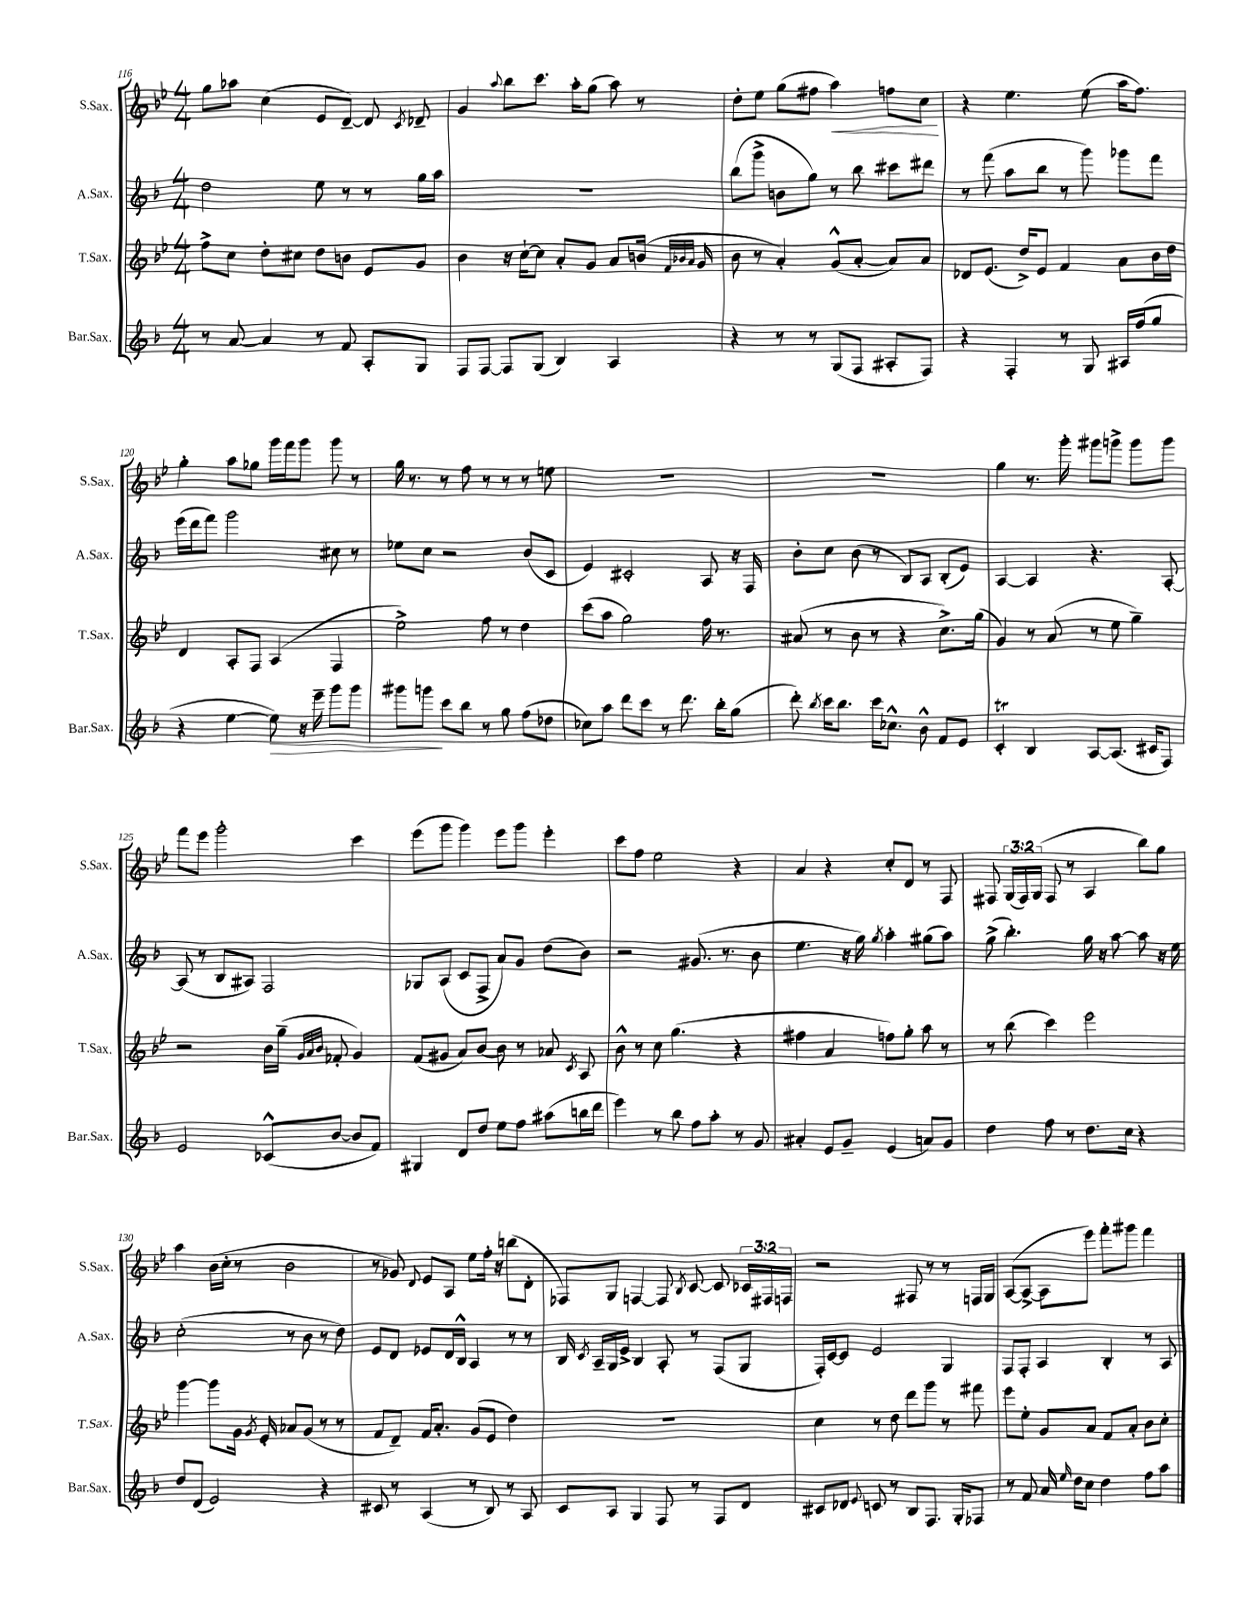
<<
\new StaffGroup <<
\new Staff = "s0" \with { instrumentName = "S.Sax." shortInstrumentName = "S.Sax." } {
    \clef treble \key bes \major \numericTimeSignature \time 4/4 \override Staff.TupletNumber.text = #tuplet-number::calc-fraction-text
    \autoBeamOff g''8[ aes''8] c''4( ees'8[ d'8]~--) d'8 \acciaccatura { c'8 } des'8-- |
    g'4 \appoggiatura { a''8 } bes''8[ c'''8.] a''16[-. g''8]( a''8) r8 |
    d''8[-. ees''8] g''8[( fis''8] a''4\<) f''8[ c''8]\! |
    r4 ees''4. ees''8( a''16[ f''8.]) |
    g''4-. a''8[ ges''8] g'''16[ f'''16 g'''8] g'''8 r8 |
    g''16 r8. r8 f''8 r8 r8 r8 e''8 |
    R1 |
    R1 |
    g''4 r8. g'''16-. gis'''8[ g'''8]-> g'''8[ g'''8] |
    f'''8[ ees'''8] g'''2-. c'''4 |
    ees'''8[( g'''8] g'''4) ees'''8[ g'''8] ees'''4-. |
    c'''8[ f''8] ees''2 r4 |
    a'4 r4 c''8[-. d'8] r8 f8 |
    fis8 \tuplet 3/2 { g16[( fis16) g16]( } fis8 r8 a4 bes''8[) g''8] |
    a''4 bes'16[( c''16]-. r8 bes'2 |
    r8 ges'8) \appoggiatura { d'8 } ees'8[ a8] ees''8[ f''16]-. r16 b''8[( d'8]-. |
    fes8[) g8] f4~ f8 \acciaccatura { bes8 } c'8~ c'8 \tuplet 3/2 { ces'16[ fis16 f16] } |
    r2 fis8 r8 r8 f16[ g16] |
    a8[~( a8]~-> a8[ ees'''8]) f'''8[-. gis'''8] f'''4 \bar "|." |
}
\new Staff = "s1" \with { instrumentName = "A.Sax." shortInstrumentName = "A.Sax." } {
    \clef treble \key f \major \numericTimeSignature \time 4/4
    \autoBeamOff d''2 e''8 r8 r8 g''16[ a''16] |
    R1 |
    bes''8[( g'''8]-> b'8[ g''8]) r8 bes''8 cis'''8[ dis'''8] |
    r8 f'''8( a''8[ bes''8] r8 g'''8) ges'''8[ f'''8] |
    e'''16[( d'''16 f'''8]) g'''2 cis''8 r8 |
    ees''8[ c''8] r2 bes'8[( c'8] |
    e'4) cis'2-. a8 r16 f16 |
    bes'8[-. c''8] bes'8( r8 bes8[) a8] bes8[-.( e'8]) |
    a4~ a4 r4. a8~-. |
    a8( r8 bes8[ ais8]) f2 |
    ges8[ a8]( c'8[ f8]-> a'8[) g'8] d''8[( bes'8]) |
    r2 gis'8.( r8. bes'8 |
    e''4. r16 g''16) \acciaccatura { g''8 } a''4-. gis''8[( a''8]) |
    g''8->( bes''4.-.) g''16 r16 a''8~ a''8 r16 e''16 |
    c''2-.( r8 bes'8 r8 d''8) |
    e'8[ d'8] ees'8[ d'16 bes16]-^ a4 r8 r8 |
    bes16 \acciaccatura { c'8 } a16[-- g16 e'16]-> bes4 a8-. r8 f8[( g8] |
    f16[-.) c'16~ c'8] e'2 g4 |
    f8[ f8]-. a4 bes4-. r8 a8 \bar "|." |
}
\new Staff = "s2" \with { instrumentName = "T.Sax." shortInstrumentName = "T.Sax." } {
    \clef treble \key bes \major \numericTimeSignature \time 4/4
    \autoBeamOff f''8[-> c''8] d''8[-. cis''8] d''8[ b'8] ees'8[ g'8] |
    bes'4 r16 c''16[~-! c''8] a'8[-. g'8] a'8[ b'16]( \grace { f'32[ bes'32 a'32] } g'16 |
    bes'8 r8 a'4-.) g'8[-^( a'8]~-. a'8[) a'8] |
    des'8[ ees'8.]( d''16[->) ees'8] f'4 a'8[ bes'16 d''16] |
    d'4 a8[-. f8] a4( f4 |
    ees''2->) f''8 r8 d''4 |
    c'''8[( a''8] g''2) f''16 r8. |
    ais'8( r8 bes'8 r8 r4 c''8.[->) g''16]( |
    g'4) r8 a'8( r8 ees''8 g''4--) |
    r2 bes'16[ g''16]--( \grace { g'32[ a'32 bes'32] } fes'8-. g'4) |
    f'8[( gis'8] a'8[) bes'8]~ bes'8 r8 aes'8 \acciaccatura { c'8 } a8 |
    bes'8-^ r8 c''8 g''4.( r4 |
    fis''4 a'4 f''8[) g''8]-. a''8 r8 |
    r8 bes''8( c'''4) ees'''2 |
    g'''4~ g'''8[ g'16] \acciaccatura { g'8 } ees'16-. aes'8[ g'8]( r8 r8 |
    f'8[ d'8]--) f'16[ a'8.]-. g'8[( ees'8] d''4) |
    R1 |
    c''4 r8 d''8 d'''8[ g'''8] r8 fis'''8 |
    ees'''8[ ees''8]-. g'8[ a'8] f'8[ a'8]-. bes'8[ c''8]-. \bar "|." |
}
\new Staff = "s3" \with { instrumentName = "Bar.Sax." shortInstrumentName = "Bar.Sax." } {
    \clef treble \key f \major \numericTimeSignature \time 4/4
    \autoBeamOff r8 a'8~ a'4 r8 f'8 a8[-. g8] |
    f8[ f8]~ f8[ g8]( bes4) a4 |
    r4 r8 r8 g8[( f8] ais8[-. f8]) |
    r4 f4-. r8 g8 ais16[ f''16( g''8] |
    r4 e''4~ e''8\>) r16 e'''16-- g'''8[ g'''8] |
    gis'''8[ g'''8]\! c'''8[ bes''8] r8 g''8 f''8[( des''8] |
    ces''8[) a''8] d'''8[ c'''8] r8 d'''8. bes''16[-. g''8]( |
    d'''8-.) \acciaccatura { bes''8 } c'''16[ bes''8.] c'''16[ ces''8.]-^ bes'8-^ f'8[ e'8] |
    c'4-.\trill bes4 a8[~ a8.]( cis'16[ f8]) |
    e'2 ces'8[-^( bes'8]~ bes'8[ f'8]) |
    gis4 d'8[ d''8] e''8[ f''8] ais''8[( b''16 d'''16] |
    e'''4) r8 bes''8 f''8[ a''8]-. r8 g'8 |
    ais'4-. e'8[ g'8]-- e'4( a'8[) g'8] |
    d''4 f''8 r8 d''8.[ c''16] r4 |
    d''8[ d'8]( e'2) r4 |
    cis'8 r8 a4( r8 bes8) r8 a8 |
    c'8[ a8] g4 f8 r8 f8[ d'8] |
    cis'8[ des'8] \appoggiatura { e'8 } c'8 r8 bes8[ f8.] g16[-. fes8] |
    r8 f'8 a'16 \grace { e''16 } d''16[ c''8] d''4 f''8[ a''8] \bar "|." |
}
>>
>>
\layout { \context { \Score currentBarNumber = #116 } }
